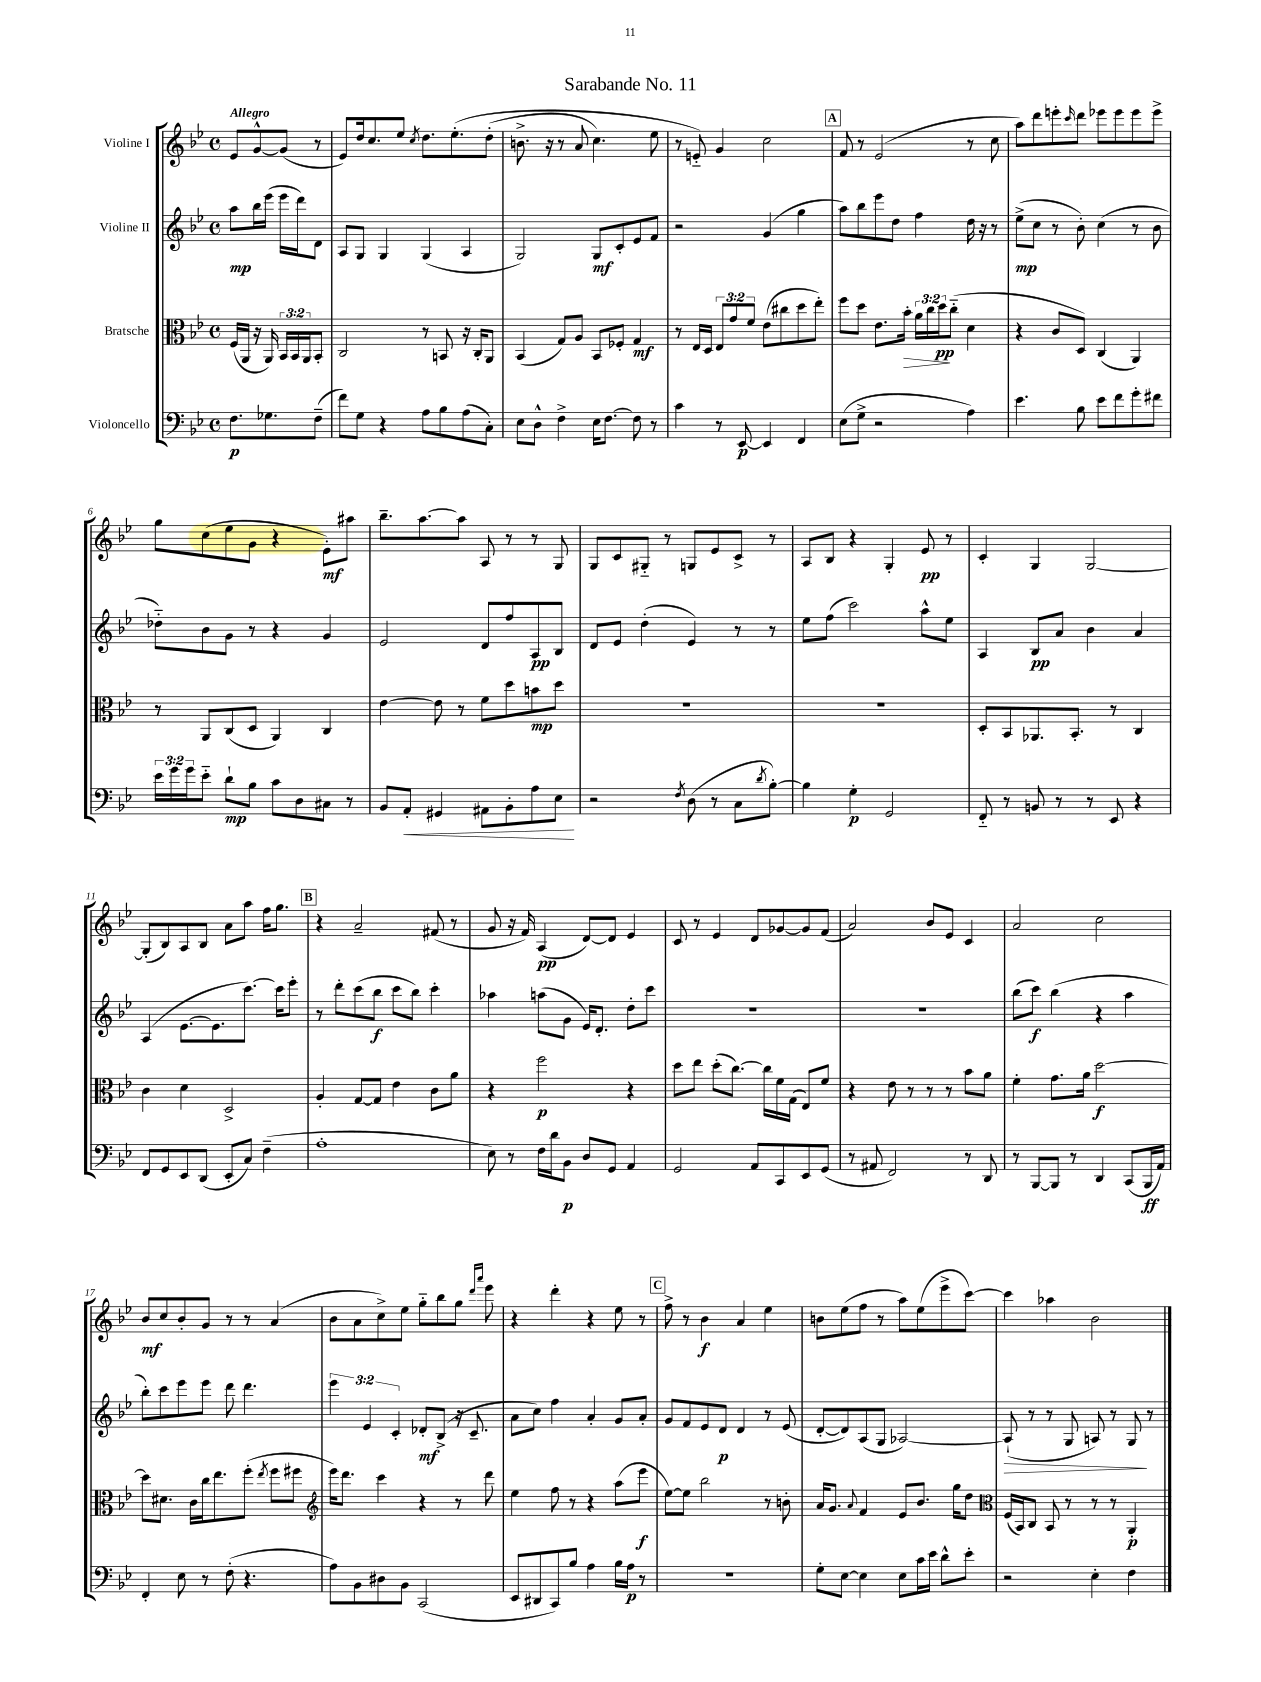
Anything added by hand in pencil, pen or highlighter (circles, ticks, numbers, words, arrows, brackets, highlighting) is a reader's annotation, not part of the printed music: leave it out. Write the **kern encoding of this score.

**kern	**dynam	**kern	**dynam	**kern	**dynam	**kern	**dynam
*part4	*part4	*part3	*part3	*part2	*part2	*part1	*part1
*staff4	*staff4	*staff3	*staff3	*staff2	*staff2	*staff1	*staff1
*I"Violoncello	*	*I"Bratsche	*	*I"Violine II	*	*I"Violine I	*
*clefF4	*	*clefC3	*	*clefG2	*	*clefG2	*
*k[b-e-]	*	*k[b-e-]	*	*k[b-e-]	*	*k[b-e-]	*
*M4/4	*	*M4/4	*	*M4/4	*	*M4/4	*
*met(c)	*	*met(c)	*	*met(c)	*	*met(c)	*
=	=	=	=	=	=	=	=
!	!	!	!	!	!	!LO:TX:a:B:t=Allegro	!
8.F\L	p	(16F/LL	.	8aa\L	mp	8e-/L	.
.	.	16AA/JJ	.	.	.	.	.
.	.	16r	.	16bb-\L	.	[8g^^/	.
8.G-X\	.	16AA/)	.	(16eee-\JJ	.	.	.
.	.	24BB-/LL	.	16eee-\LL	.	(8g/J]	.
.	.	24BB-/	.	.	.	.	.
.	.	.	.	16ddd\J)	.	.	.
.	.	24AA/J	.	.	.	.	.
(8F~\J	.	8BB-'/J	.	8d\J	.	8r	.
=1	=1	=1	=1	=1	=1	=1	=1
8f\L)	.	2C/	.	8A/L	.	8e-/L)	.
8G\J	.	.	.	8G/J	.	16dd/k	.
.	.	.	.	.	.	8.cc/	.
4r	.	.	.	4G/	.	.	.
.	.	.	.	.	.	8ee-/J	.
.	.	.	.	.	.	8qcc/	.
8A\L	.	8r	.	(4G/	.	8.dd\L	.
8B-\	.	8BBn/	.	.	.	.	.
.	.	.	.	.	.	(8.ee-'\	.
(8A\	.	16r	.	4A/	.	.	.
.	.	16C'/KL	.	.	.	.	.
8C'\J)	.	8AA/J	.	.	.	(8dd'\J	.
=2	=2	=2	=2	=2	=2	=2	=2
8E-\L	.	(4BB-/	.	2G/)	.	8.bn^\	.
8D^^\J	.	.	.	.	.	.	.
.	.	.	.	.	.	16r	.
4F^\	.	8G/L)	.	.	.	8r	.
.	.	8A/J	.	.	.	8a/	.
16E-\KL	.	8BB-/L	.	8G/L	mf	4.cc\)	.
[8.F\J	.	.	.	.	.	.	.
.	.	8F-X'/J	.	8c'/	.	.	.
8F\]	.	4G/	mf	8e-/	.	.	.
8r	.	.	.	8f/J	.	8ee-\	.
=3	=3	=3	=3	=3	=3	=3	=3
4c\	.	8r	.	2r	.	8r	.
.	.	16E-/LL	.	.	.	8en/)	.
.	.	16D/JJ	.	.	.	.	.
8r	.	12E-/L	.	.	.	4g/	.
.	.	12g/	.	.	.	.	.
[8EE-/	p	.	.	.	.	.	.
.	.	12f/J	.	.	.	.	.
4EE-/]	.	(8e-\L	.	(4g/	.	2cc\	.
.	.	8cc#X\	.	.	.	.	.
4FF/	.	8dd\	.	4gg\	.	.	.
.	.	8ee-'\J)	.	.	.	.	.
!!LO:REH:place=s1:t=A
=4	=4	=4	=4	=4	=4	=4	=4
(8E-\L	.	8ff\L	.	8aa\L)	.	8f/	.
8G^\J	.	8dd\J	.	8bb-\	.	8r	.
2r	.	8.e-\L	.	8eee-\	.	(2e-/	.
.	.	.	.	8dd\J	.	.	.
!	!	!	!LO:HP:b	!	!	!	!
.	.	16b-'\Jk	>	.	.	.	.
.	.	24a\LL	.	4ff\	.	.	.
.	.	24cc\	.	.	.	.	.
.	.	24dd\J	pp	.	.	.	.
.	.	(8cc\J	]	.	.	.	.
4A\)	.	4d\	.	16dd\	.	8r	.
.	.	.	.	16r	.	.	.
.	.	.	.	8r	.	8cc\	.
=5	=5	=5	=5	=5	=5	=5	=5
4.e-\	.	4r	.	(8ee-^\L	mp	8aa\L)	.
.	.	.	.	8cc\J	.	8ddd\	.
.	.	8c/L	.	8r	.	8eeen'\	.
.	.	.	.	.	.	16qqccc/	.
8B-\	.	8D/J)	.	8b-'\)	.	8ddd\J	.
8e-\L	.	(4C/	.	(4cc\	.	8eee-X\L	.
8f\	.	.	.	.	.	8eee-\	.
8g'\	.	4AA/)	.	8r	.	8eee-\	.
8f#X\J	.	.	.	8b-\	.	8eee-^\J	.
!!LO:LB:g=z
=6	=6	=6	=6	=6	=6	=6	=6
24e-\LL	.	8r	.	8dd-X\L)	.	8gg\L	.
24g\	.	.	.	.	.	.	.
24g\J	.	.	.	.	.	.	.
8e-\J	.	8AA/L	.	8b-\	.	(8cc\	.
8d`\L	mp	(8C/	.	8g\J	.	8ee-\	.
8B-\J	.	8D/J	.	8r	.	8g\J	.
8c\L	.	4AA/)	.	4r	.	4r	.
8D\	.	.	.	.	.	.	.
8C#X\J	.	4C/	.	4g/	.	8e-'\L)	mf
8r	.	.	.	.	.	8aa#X\J	.
=7	=7	=7	=7	=7	=7	=7	=7
8BB-/L	.	[4e-\	.	2e-/	.	8.bb-~\L	.
!	!LO:HP:b	!	!	!	!	!	!
8AA'/J	<	.	.	.	.	.	.
.	.	.	.	.	.	[8.aa\	.
4GG#X/	.	8e-\]	.	.	.	.	.
.	.	8r	.	.	.	8aa\J]	.
8AA#X\L	.	8f\L	.	8d/L	.	8A/	.
8BB-'\	.	8dd\	.	8ff/	.	8r	.
8A\	.	8bn\	mp	8A/	pp	8r	.
8E-\J	.	8dd\J	.	8B-/J	.	8G/	.
.	[	.	.	.	.	.	.
=8	=8	=8	=8	=8	=8	=8	=8
2r	.	1r	.	8d/L	.	8G/L	.
.	.	.	.	8e-/J	.	8c/	.
.	.	.	.	(4dd'\	.	8G#X/J	.
.	.	.	.	.	.	8r	.
8qF/	.	.	.	.	.	.	.
(8D\	.	.	.	4e-/)	.	8Gn/L	.
8r	.	.	.	.	.	8e-/	.
8C\L	.	.	.	8r	.	8c^/J	.
8qd/	.	.	.	.	.	.	.
[8B-'\J)	.	.	.	8r	.	8r	.
=9	=9	=9	=9	=9	=9	=9	=9
4B-\]	.	1r	.	8ee-\L	.	8A/L	.
.	.	.	.	(8ff\J	.	8B-/J	.
4G'\	p	.	.	2ccc\)	.	4r	.
2GG/	.	.	.	.	.	4G'/	.
.	.	.	.	8aa^^\L	.	8e-/	pp
.	.	.	.	8ee-\J	.	8r	.
=10	=10	=10	=10	=10	=10	=10	=10
8FF/	.	8D'/L	.	4A/	.	4c'/	.
8r	.	8BB-/	.	.	.	.	.
8BBn/	.	8.AA-X/	.	8B-/L	pp	4G/	.
8r	.	.	.	8a/J	.	.	.
.	.	8.BB-'/J	.	.	.	.	.
8r	.	.	.	4b-\	.	[2G/	.
8EE-/	.	8r	.	.	.	.	.
4r	.	4C/	.	4a/	.	.	.
!!LO:LB:g=z
=11	=11	=11	=11	=11	=11	=11	=11
8FF/L	.	4c\	.	(4A/	.	(8G'/L]	.
8GG/	.	.	.	.	.	8B-/)	.
8EE-/	.	4d\	.	[8.e-\L	.	8A/	.
(8DD/J	.	.	.	.	.	8B-/J	.
.	.	.	.	8.e-\]	.	.	.
8EE-'/L	.	2D^/	.	.	.	8a\L	.
8C/J)	.	.	.	[8.ccc\J)	.	8aa\J	.
(4F~\	.	.	.	.	.	16ff\KL	.
.	.	.	.	16ccc\KL]	.	8.gg\J	.
.	.	.	.	8eee-'\J	.	.	.
!!LO:REH:place=s1:t=B
=12	=12	=12	=12	=12	=12	=12	=12
1A'	.	4A'/	.	8r	.	4r	.
.	.	.	.	8ddd'\L	.	.	.
.	.	[8G/L	.	(8ccc\	.	2a~/	.
.	.	8G/J]	.	8bb-\J	f	.	.
.	.	4e-\	.	8ccc\L	.	.	.
.	.	.	.	8bb-\J)	.	.	.
.	.	8c\L	.	4ccc'\	.	(8f#X/	.
.	.	8a\J	.	.	.	8r	.
=13	=13	=13	=13	=13	=13	=13	=13
8E-\)	.	4r	.	4aa-X\	.	8g/	.
8r	.	.	.	.	.	16r	.
.	.	.	.	.	.	16f/)	.
16F\LL	.	2ff\	p	(8aan\L	.	(4A/	pp
16d\J	.	.	.	.	.	.	.
8BB-\J	p	.	.	8g\J	.	.	.
8D/L	.	.	.	16e-/KL)	.	[8d/L)	.
.	.	.	.	8.d'/J	.	.	.
8GG/J	.	.	.	.	.	8d/J]	.
4AA/	.	4r	.	8dd'\L	.	4e-/	.
.	.	.	.	8ccc\J	.	.	.
=14	=14	=14	=14	=14	=14	=14	=14
2GG/	.	8dd\L	.	1r	.	8c/	.
.	.	8ee-\J	.	.	.	8r	.
.	.	(8dd'\L	.	.	.	4e-/	.
.	.	[8.cc\J)	.	.	.	.	.
8AA/L	.	.	.	.	.	8d/L	.
.	.	16cc\LL]	.	.	.	.	.
8CC/	.	16f\	.	.	.	[8g-X/	.
.	.	(16G\JJ	.	.	.	.	.
8EE-/	.	8E-/L)	.	.	.	8g-/]	.
(8GG/J	.	8f/J	.	.	.	(8f/J	.
=15	=15	=15	=15	=15	=15	=15	=15
8r	.	4r	.	1r	.	2a/)	.
8AA#X/	.	.	.	.	.	.	.
2FF/)	.	8e-\	.	.	.	.	.
.	.	8r	.	.	.	.	.
.	.	8r	.	.	.	8b-/L	.
.	.	8r	.	.	.	8e-/J	.
8r	.	8b-\L	.	.	.	4c/	.
8DD/	.	8a\J	.	.	.	.	.
=16	=16	=16	=16	=16	=16	=16	=16
8r	.	4f'\	.	(8bb-\L	.	2a/	.
[8BBB-/L	.	.	.	8ccc\J)	f	.	.
8BBB-/J]	.	8.g\L	.	(4bb-\	.	.	.
8r	.	.	.	.	.	.	.
.	.	16a\Jk	.	.	.	.	.
4DD/	.	[2dd\	f	4r	.	2cc\	.
(8CC/L	.	.	.	4aa\	.	.	.
16BBB-/L	ff	.	.	.	.	.	.
16AA/JJ)	.	.	.	.	.	.	.
!!LO:LB:g=z
=17	=17	=17	=17	=17	=17	=17	=17
4FF'/	.	8dd\L]	.	8bb-'\L)	.	8b-/L	mf
.	.	8.d#X\J	.	8ccc\	.	8cc/	.
8E-\	.	.	.	8eee-\	.	8b-'/	.
.	.	16c\LL	.	.	.	.	.
8r	.	16cc\J	.	8eee-\J	.	8g/J	.
.	.	8.ee-\	.	.	.	.	.
(8F'\	.	.	.	8ddd\	.	8r	.
4.r	.	(8ff'\J	.	4.ddd\	.	8r	.
.	.	8qee-/	.	.	.	.	.
.	.	8ff\L	.	.	.	(4a/	.
.	.	8ff#X\J	.	.	.	.	.
=18	=18	=18	=18	=18	=18	=18	=18
*	*	*clefG2	*	*	*	*	*
8A\L)	.	16eee-\KL)	.	6eee-\	.	8b-\L	.
.	.	8.ddd\J	.	.	.	.	.
8BB-\	.	.	.	.	.	8a\	.
.	.	.	.	6e-/	.	.	.
8D#X\	.	4ccc\	.	.	.	8cc^\)	.
.	.	.	.	6c'/	.	.	.
8BB-\J	.	.	.	.	.	8ee-\J	.
(2CC/	.	4r	.	8d-X'/L	mf	8gg\L	.
.	.	.	.	(8B-^/J	.	8bb-\	.
.	.	8r	.	16r	.	8gg\J	.
.	.	.	.	8.c~/	.	.	.
.	.	.	.	.	.	16qqddd/LL	.
.	.	.	.	.	.	16qqaaa/JJ	.
.	.	8ddd\	.	.	.	8eee-\	.
=19	=19	=19	=19	=19	=19	=19	=19
8EE-/L	.	4ee-\	.	8a\L	.	4r	.
8DD#X/	.	.	.	8cc\J)	.	.	.
8CC/)	.	8ff\	.	4ff\	.	4ddd'\	.
8B-/J	.	8r	.	.	.	.	.
4A\	.	4r	.	4a'/	.	4r	.
16B-\LL	.	(8aa\L	.	8g/L	.	8ee-\	.
16A\JJ	p	.	.	.	.	.	.
8r	.	8eee-\J	f	8a'/J	.	8r	.
!!LO:REH:place=s1:t=C
=20	=20	=20	=20	=20	=20	=20	=20
1r	.	[8ee-\L)	.	8g/L	.	8ff^\	.
.	.	8ee-\J]	.	8f/	.	8r	.
.	.	2bb-\	.	8e-/	.	4b-\	f
.	.	.	.	8d/J	p	.	.
.	.	.	.	4d/	.	4a/	.
.	.	8r	.	8r	.	4ee-\	.
.	.	8bn'\	.	(8e-/	.	.	.
=21	=21	=21	=21	=21	=21	=21	=21
8G'\L	.	16a/KL	.	[8d'/L	.	8bn\L	.
.	.	8.g/J	.	.	.	.	.
[8E-\J	.	.	.	8d/])	.	(8ee-\	.
.	.	8qqa/	.	.	.	.	.
4E-\]	.	4f/	.	(8A/	.	8ff\J	.
.	.	.	.	8G/J	.	8r	.
8E-\L	.	8e-/L	.	[2A-X/)	.	8aa\L)	.
16c\L	.	8.b-/J	.	.	.	(8ee-\	.
16e-\JJ	.	.	.	.	.	.	.
8d^^\L	.	.	.	.	.	8eee-^\	.
.	.	16gg\KL	.	.	.	.	.
8e-'\J	.	8dd\J	.	.	.	[8ccc\J)	.
=22	=22	=22	=22	=22	=22	=22	=22
*	*	*clefC3	*	*	*	*	*
!	!	!	!	!	!LO:HP:b	!	!
2r	.	(16F/LL	.	(8A-`/]	>	4ccc\]	.
.	.	16BB-/J)	.	.	.	.	.
.	.	8C/J	.	8r	.	.	.
.	.	8BB-/	.	8r	.	4aa-X\	.
.	.	8r	.	8G/	.	.	.
4E-'\	.	8r	.	8An/)	.	2b-\	.
.	.	8r	.	8r	.	.	.
4F\	.	4AA'/	p	8G/	.	.	.
.	.	.	.	8r	]	.	.
==	==	==	==	==	==	==	==
*-	*-	*-	*-	*-	*-	*-	*-
